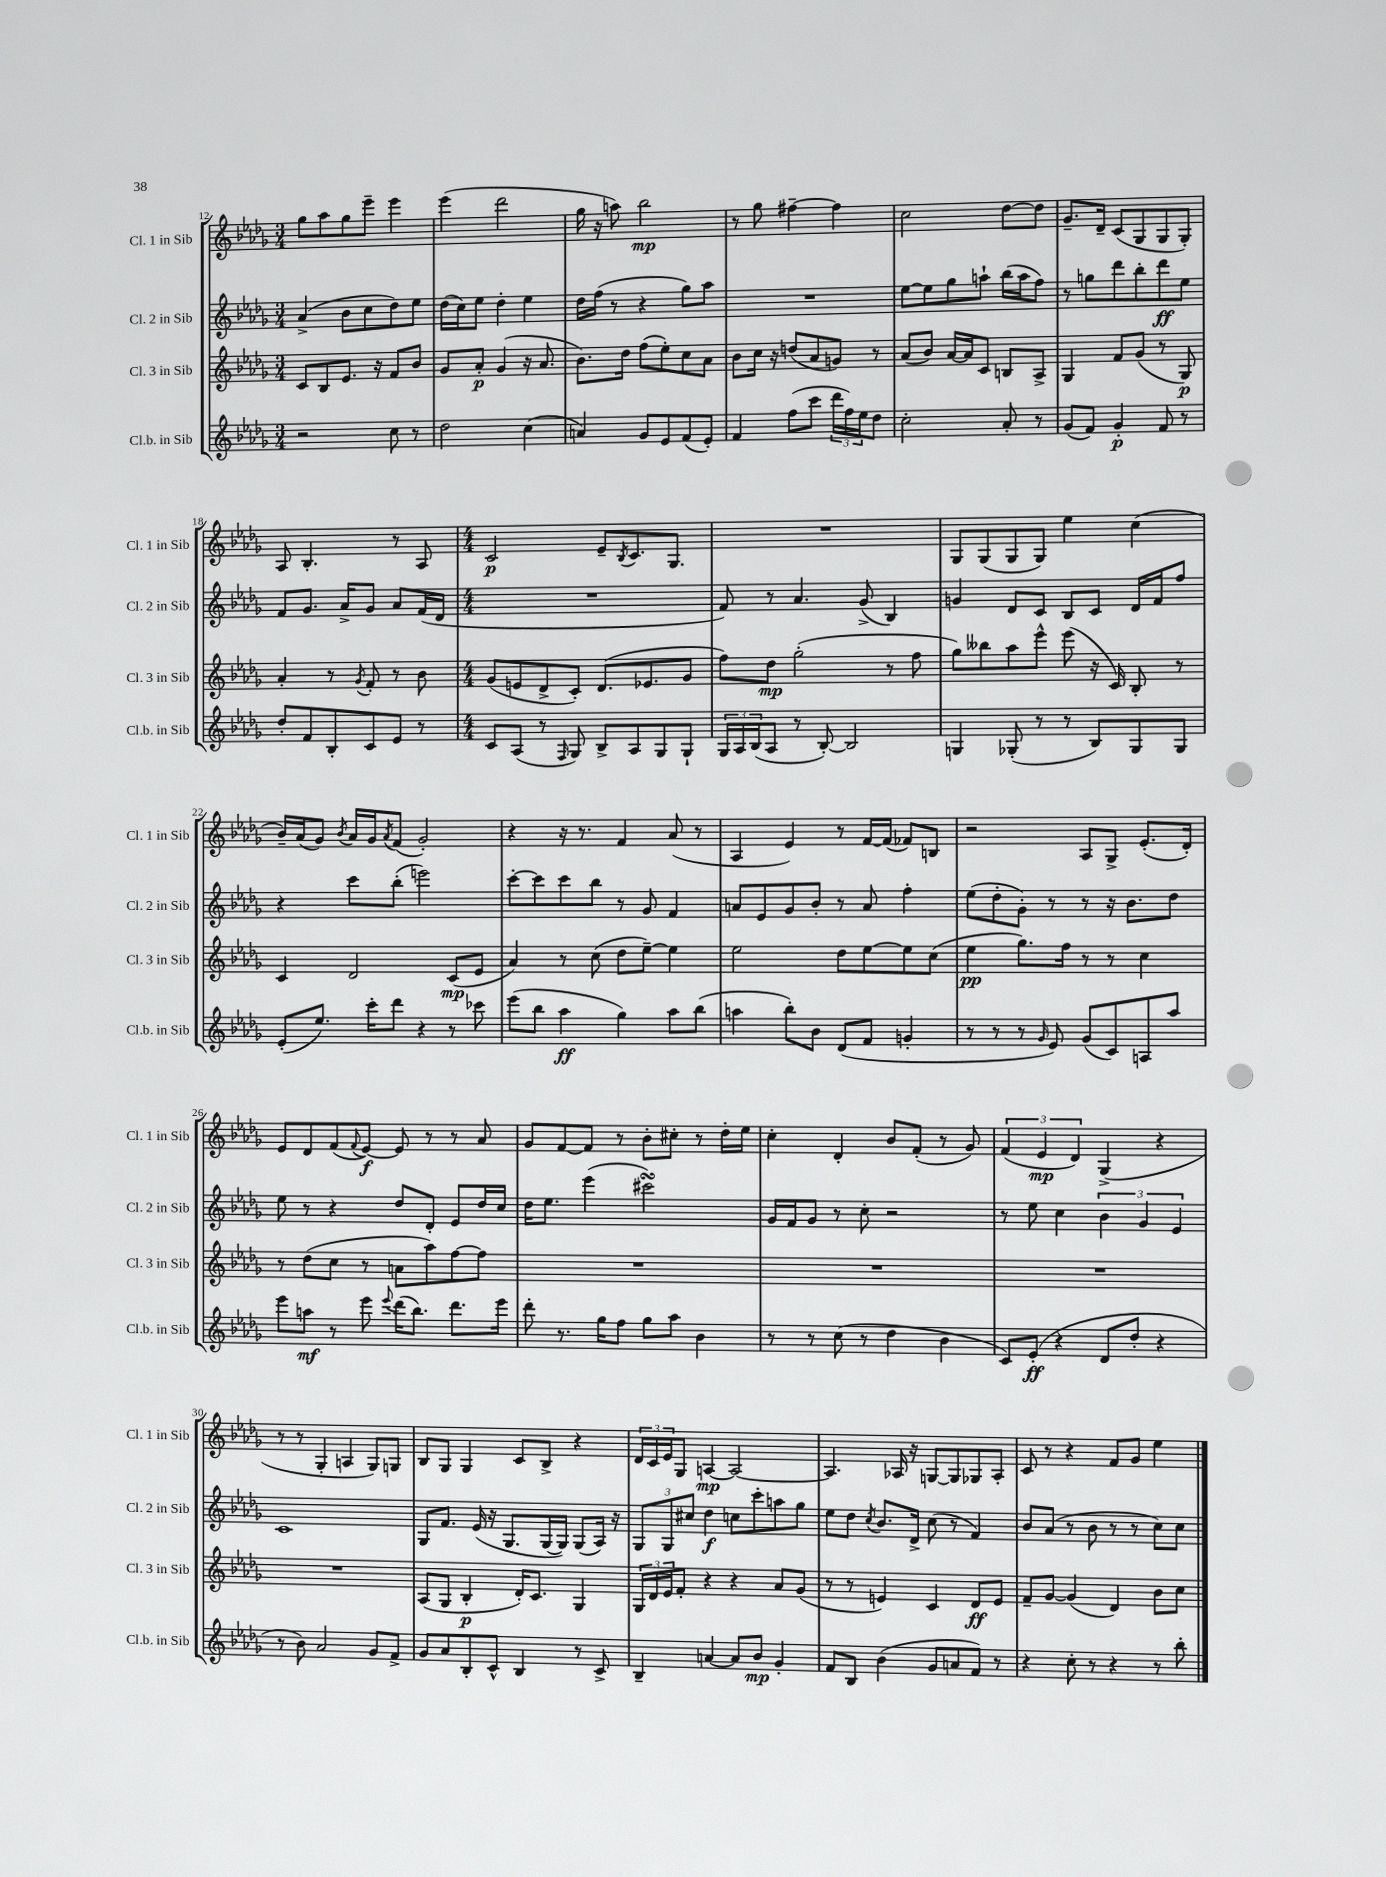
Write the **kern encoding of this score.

**kern	**dynam	**kern	**dynam	**kern	**dynam	**kern	**dynam
*part4	*part4	*part3	*part3	*part2	*part2	*part1	*part1
*staff4	*staff4	*staff3	*staff3	*staff2	*staff2	*staff1	*staff1
*I"Cl.b. in Sib	*	*I"Cl. 3 in Sib	*	*I"Cl. 2 in Sib	*	*I"Cl. 1 in Sib	*
*I'Cl.b. in Sib	*	*I'Cl. 3 in Sib	*	*I'Cl. 2 in Sib	*	*I'Cl. 1 in Sib	*
*clefG2	*	*clefG2	*	*clefG2	*	*clefG2	*
*k[b-e-a-d-g-]	*	*k[b-e-a-d-g-]	*	*k[b-e-a-d-g-]	*	*k[b-e-a-d-g-]	*
*M3/4	*	*M3/4	*	*M3/4	*	*M3/4	*
=12	=12	=12	=12	=12	=12	=12	=12
2r	.	8c/L	.	(4a-^/	.	8gg-\L	.
.	.	8B-/	.	.	.	8aa-\	.
.	.	8.e-/J	.	8b-\L	.	8gg-\	.
.	.	.	.	8cc\	.	8eee-~\J	.
.	.	16r	.	.	.	.	.
8cc\	.	8f/L	.	8dd-\)	.	4eee-\	.
8r	.	8b-/J	.	8ee-\J	.	.	.
=13	=13	=13	=13	=13	=13	=13	=13
2dd-\	.	8g-/L	.	(16dd-\LL	.	(4eee-\	.
.	.	.	.	16cc\J)	.	.	.
.	.	8a-'/J	p	8ee-\J	.	.	.
.	.	(4g-/	.	4dd-'\	.	2ddd-\	.
(4cc\	.	16r	.	4ee-\	.	.	.
.	.	8.a-/	.	.	.	.	.
=14	=14	=14	=14	=14	=14	=14	=14
4an/)	.	8.b-\L)	.	16dd-\LL	.	16gg-\	.
.	.	.	.	(16ff\JJ	.	16r	.
.	.	.	.	8r	.	8aan\)	.
.	.	16dd-\Jk	.	.	.	.	.
8g-/L	.	(8ff\L	.	4r	.	2bb-\	mp
8e-/	.	8ee-'\)	.	.	.	.	.
(8f/	.	8cc\	.	8gg-\L)	.	.	.
8e-'/J)	.	8a-\J	.	8aa-\J	.	.	.
=15	=15	=15	=15	=15	=15	=15	=15
4f/	.	8b-\L	.	2.r	.	8r	.
.	.	16cc\Jk	.	.	.	8gg-\	.
.	.	16r	.	.	.	.	.
(8ff\L	.	(8ddn/L	.	.	.	[4ff#X~\	.
8ccc\J	.	8a-/	.	.	.	.	.
24ddd-\LL	.	8gn/J)	.	.	.	4ff#\]	.
24ff\)	.	.	.	.	.	.	.
24ee-\J	.	.	.	.	.	.	.
8dd-\J	.	8r	.	.	.	.	.
=16	=16	=16	=16	=16	=16	=16	=16
2cc'\	.	(8a-/L	.	[8ee-\L	.	2cc\	.
.	.	8b-/J)	.	8ee-\]	.	.	.
.	.	[16a-/LL	.	8gg-\	.	.	.
.	.	16a-/J]	.	.	.	.	.
.	.	8c/J	.	8aan`\J	.	.	.
8a-'/	.	8Bn/L	.	(16bb-\LL	.	[8dd-\L	.
.	.	.	.	16aa\J	.	.	.
8r	.	8A-^/J	.	8ff\J)	.	8dd-\J]	.
=17	=17	=17	=17	=17	=17	=17	=17
(8g-/L	.	4G-/	.	8r	.	8.g-~/L	.
8f/J)	.	.	.	8ggn\L	.	.	.
.	.	.	.	.	.	16d-~/Jk	.
4g-'/	p	8f/L	.	8ddd-\	.	(8c/L	.
.	.	(8g-/J	.	8bb-'\	.	8G-/	.
8f/	.	8r	.	8ddd-\	ff	8G-/	.
8r	.	8G-/)	p	8ee-\J	.	8G-'/J)	.
!!LO:LB:g=z
=18	=18	=18	=18	=18	=18	=18	=18
8dd-'/L	.	4a-'/	.	8f/L	.	8A-/	.
8f/	.	.	.	8.g-/J	.	4.B-'/	.
8B-'/	.	8r	.	.	.	.	.
.	.	.	.	16a-^/KL	.	.	.
.	.	8qg-/	.	.	.	.	.
8c/	.	8f'/	.	8g-/J	.	.	.
8e-/J	.	8r	.	8a-/L	.	8r	.
8r	.	8b-\	.	(16f/L	.	8A-/	.
.	.	.	.	16d-/JJ	.	.	.
=19	=19	=19	=19	=19	=19	=19	=19
*M4/4	*	*M4/4	*	*M4/4	*	*M4/4	*
8c/L	.	(8g-/L	.	1r	.	2c/	p
(8A-/J	.	8en/	.	.	.	.	.
8r	.	8d-^/	.	.	.	.	.
16qqF/	.	.	.	.	.	.	.
8G-/)	.	8c'/J)	.	.	.	.	.
8B-^/L	.	(8.d-/L	.	.	.	8e-~/L	.
.	.	.	.	.	.	8qB-/	.
8A-/	.	.	.	.	.	8.c/	.
.	.	8.e-X/	.	.	.	.	.
8G-/	.	.	.	.	.	.	.
.	.	.	.	.	.	8.G-/J	.
8G-`/J	.	8g-/J	.	.	.	.	.
=20	=20	=20	=20	=20	=20	=20	=20
24G-/LL	.	8ff\L)	.	8f/)	.	1r	.
24A-/	.	.	.	.	.	.	.
(24B-/J	.	.	.	.	.	.	.
8A-/J	.	8dd-\J	mp	8r	.	.	.
8r	.	(2gg-'\	.	4.a-/	.	.	.
[8B-'/)	.	.	.	.	.	.	.
2B-/]	.	.	.	.	.	.	.
.	.	.	.	(8g-^/	.	.	.
.	.	8r	.	4B-/)	.	.	.
.	.	8ff\	.	.	.	.	.
=21	=21	=21	=21	=21	=21	=21	=21
4Gn/	.	8gg-\L)	.	4gn/	.	8G-/L	.
.	.	8bb--X\	.	.	.	(8G-/	.
(8G-X'/	.	8aa-\	.	8d-/L	.	8G-/	.
8r	.	8eee-^^\J	.	8c/J	.	8G-/J)	.
8r	.	(8eee-\	.	8B-/L	.	4ee-\	.
8B-/L)	.	16r	.	8c/J	.	.	.
.	.	16c/)	.	.	.	.	.
8G-/	.	8B-'/	.	16d-/LL	.	(4cc\	.
.	.	.	.	16f/J	.	.	.
8G-/J	.	8r	.	8ff/J	.	.	.
!!LO:LB:g=z
=22	=22	=22	=22	=22	=22	=22	=22
(8e-'/L	.	4c/	.	4r	.	16b-~/LL)	.
.	.	.	.	.	.	(16a-/J	.
8.ee-/J)	.	.	.	.	.	8g-/J)	.
.	.	.	.	.	.	8qb-/	.
.	.	2d-/	.	8ccc\L	.	16a-/LL	.
16ccc'\KL	.	.	.	.	.	16g-/J	.
.	.	.	.	.	.	8qa-/	.
8ddd-\J	.	.	.	(8bb-'\J	.	(8f/J	.
4r	.	.	.	2eeen\)	.	2g-'/)	.
8r	.	(8c/L	mp	.	.	.	.
8ccc-X\	.	8e-/J	.	.	.	.	.
=23	=23	=23	=23	=23	=23	=23	=23
(8eee-\L	.	4a-/)	.	[8ccc'\L	.	4r	.
8bb-\J	.	.	.	8ccc\]	.	.	.
4aa-\	ff	8r	.	8ccc\	.	16r	.
.	.	.	.	.	.	8.r	.
.	.	(8cc\	.	8bb-\J	.	.	.
4gg-\)	.	8dd-\L	.	8r	.	4f/	.
.	.	[8ee-~\J)	.	8g-/	.	.	.
8aa-\L	.	4ee-\]	.	4f/	.	(8a-/	.
(8bb-\J	.	.	.	.	.	8r	.
=24	=24	=24	=24	=24	=24	=24	=24
4aan\	.	2ee-\	.	8an/L	.	4A-/	.
.	.	.	.	8e-/	.	.	.
8bb-'\L)	.	.	.	8g-/	.	4e-/)	.
8b-\J	.	.	.	8b-'/J	.	.	.
(8d-/L	.	8dd-\L	.	8r	.	8r	.
8f/J	.	[8ee-\	.	8a/	.	[16f/LL	.
.	.	.	.	.	.	(16f/JJ]	.
4gn'/	.	8ee-\]	.	4ff'\	.	8f-X/L)	.
.	.	(8cc\J	.	.	.	8Bn/J	.
=25	=25	=25	=25	=25	=25	=25	=25
8r	.	4ee-\	pp	(8ee-\L	.	2r	.
8r	.	.	.	8dd-'\	.	.	.
8r	.	8.gg-\L)	.	8g-'\J)	.	.	.
16qqg-/	.	.	.	.	.	.	.
8e-/)	.	.	.	8r	.	.	.
.	.	16ff\Jk	.	.	.	.	.
(8g-/L	.	8r	.	8r	.	8A-/L	.
8c/)	.	8r	.	16r	.	8G-^/J	.
.	.	.	.	8.b-\L	.	.	.
8An/	.	4cc\	.	.	.	(8.e-'/L	.
8aa-/J	.	.	.	8dd-\J	.	.	.
.	.	.	.	.	.	16d-'/Jk)	.
!!LO:LB:g=z
=26	=26	=26	=26	=26	=26	=26	=26
8eee-\L	.	8r	.	8ee-\	.	8e-/L	.
8aan\J	mf	(8dd-\L	.	8r	.	8d-/	.
8r	.	8cc\J	.	4r	.	(8f/	.
.	.	.	.	.	.	8qqf/	.
8eee-\	.	8r	.	.	.	[8e-/J)	f
8qqeee-/	.	.	.	.	.	.	.
(16ddd-\KL	.	8an\L	.	8dd-/L	.	8e-/]	.
8.bb-\J)	.	.	.	.	.	.	.
.	.	8aa-\)	.	8d-'/J	.	8r	.
8.ddd-\L	.	[8ff\	.	8e-/L	.	8r	.
.	.	8ff\J]	.	16dd-/L	.	8a-/	.
16eee-\Jk	.	.	.	16cc/JJ	.	.	.
=27	=27	=27	=27	=27	=27	=27	=27
8ddd-'\	.	1r	.	16dd-\KL	.	8g-/L	.
.	.	.	.	8.ee-\J	.	.	.
8.r	.	.	.	.	.	[8f/	.
.	.	.	.	(4eee-\	.	8f/J]	.
16gg-\KL	.	.	.	.	.	.	.
8ff\J	.	.	.	.	.	8r	.
8gg-\L	.	.	.	2ccc#XsSsS\)	.	8b-'\L	.
8aa-\J	.	.	.	.	.	8cc#X'\J	.
4b-\	.	.	.	.	.	8r	.
.	.	.	.	.	.	16dd-'\LL	.
.	.	.	.	.	.	16ee-\JJ	.
=28	=28	=28	=28	=28	=28	=28	=28
8r	.	1r	.	16g-/LL	.	4cc'\	.
.	.	.	.	16f/J	.	.	.
8r	.	.	.	8g-/J	.	.	.
(8cc\	.	.	.	8r	.	4d-'/	.
8r	.	.	.	8cc'\	.	.	.
4dd-\	.	.	.	2r	.	8b-/L	.
.	.	.	.	.	.	(8f'/J	.
4b-\	.	.	.	.	.	8r	.
.	.	.	.	.	.	8g-/)	.
=29	=29	=29	=29	=29	=29	=29	=29
8c/L)	.	1r	.	8r	.	(6f/	.
(8e-'/J	ff	.	.	8ee-\	.	.	.
.	.	.	.	.	.	6e-/	mp
4r	.	.	.	4cc\	.	.	.
.	.	.	.	.	.	6d-/)	.
8d-/L	.	.	.	6b-\	.	(4G-^/	.
8dd-'/J	.	.	.	.	.	.	.
.	.	.	.	6g-/	.	.	.
4r	.	.	.	.	.	4r	.
.	.	.	.	6e-/	.	.	.
!!LO:LB:g=z
=30	=30	=30	=30	=30	=30	=30	=30
8r	.	1r	.	1c	.	8r	.
8b-\)	.	.	.	.	.	8r	.
2a-/	.	.	.	.	.	4G-'/	.
.	.	.	.	.	.	4An/	.
8g-/L	.	.	.	.	.	8G-/L)	.
8f^/J	.	.	.	.	.	8Gn/J	.
=31	=31	=31	=31	=31	=31	=31	=31
8g-/L	.	(8A-/L	.	8G-/L	.	8B-/L	.
8a-/	.	8G-/J	.	8.f/J	.	8G-/J	.
8B-'/	.	4B-'/	p	.	.	4G-/	.
.	.	.	.	(16e-/	.	.	.
8c^^/J	.	.	.	16r	.	.	.
.	.	.	.	8.G-/L	.	.	.
4B-/	.	16d-'/KL)	.	.	.	8c/L	.
.	.	8.c/J	.	.	.	.	.
.	.	.	.	[16G-/L	.	8B-^/J	.
.	.	.	.	16G-/JJ])	.	.	.
8r	.	4G-/	.	(8G-/L	.	4r	.
8c^/	.	.	.	16A-/Jk)	.	.	.
.	.	.	.	16r	.	.	.
=32	=32	=32	=32	=32	=32	=32	=32
4B-~/	.	24G-/LL	.	12G-/L	.	24d-/LL	.
.	.	24d-/	.	.	.	24c/	.
.	.	24e-/J	.	12G-/	.	24e-/J	.
.	.	8f'/J	.	.	.	8G-/J	.
.	.	.	.	12cc#X/J	.	.	.
[4an/	.	4r	.	4dd-\	f	[4An/	mp
8a/L]	.	4r	.	8ccn\L	.	2A/_	.
8b-/J	mp	.	.	8ccc'\	.	.	.
4g-'/	.	8a-/L	.	8aan\	.	.	.
.	.	(8g-/J	.	8gg-\J	.	.	.
=33	=33	=33	=33	=33	=33	=33	=33
8f/L	.	8r	.	8ee-\L	.	4.A/]	.
8B-/J	.	8r	.	8dd-\J	.	.	.
.	.	.	.	8qcc/	.	.	.
(4b-\	.	4en/)	.	8.b-/L	.	.	.
.	.	.	.	.	.	16A-X/	.
.	.	.	.	16d-^/Jk	.	16r	.
8g-/L	.	4c/	.	(8cc\	.	[8Gn/L	.
8an/	.	.	.	8r	.	8G/]	.
8f/J)	.	8d-/L	ff	4f/)	.	8G-X/	.
8r	.	8e/J	.	.	.	8A-'/J	.
=34	=34	=34	=34	=34	=34	=34	=34
4r	.	8f~/L	.	8b-/L	.	8c/	.
.	.	[8g-/J	.	(8a-/J	.	8r	.
8cc'\	.	(4g-/]	.	8r	.	4r	.
8r	.	.	.	8b-\	.	.	.
4r	.	4d-/)	.	8r	.	8f/L	.
.	.	.	.	8r	.	8g-/J	.
8r	.	8b-\L	.	8cc\L)	.	4ee-\	.
8bb-'\	.	8cc\J	.	8cc\J	.	.	.
==	==	==	==	==	==	==	==
*-	*-	*-	*-	*-	*-	*-	*-
